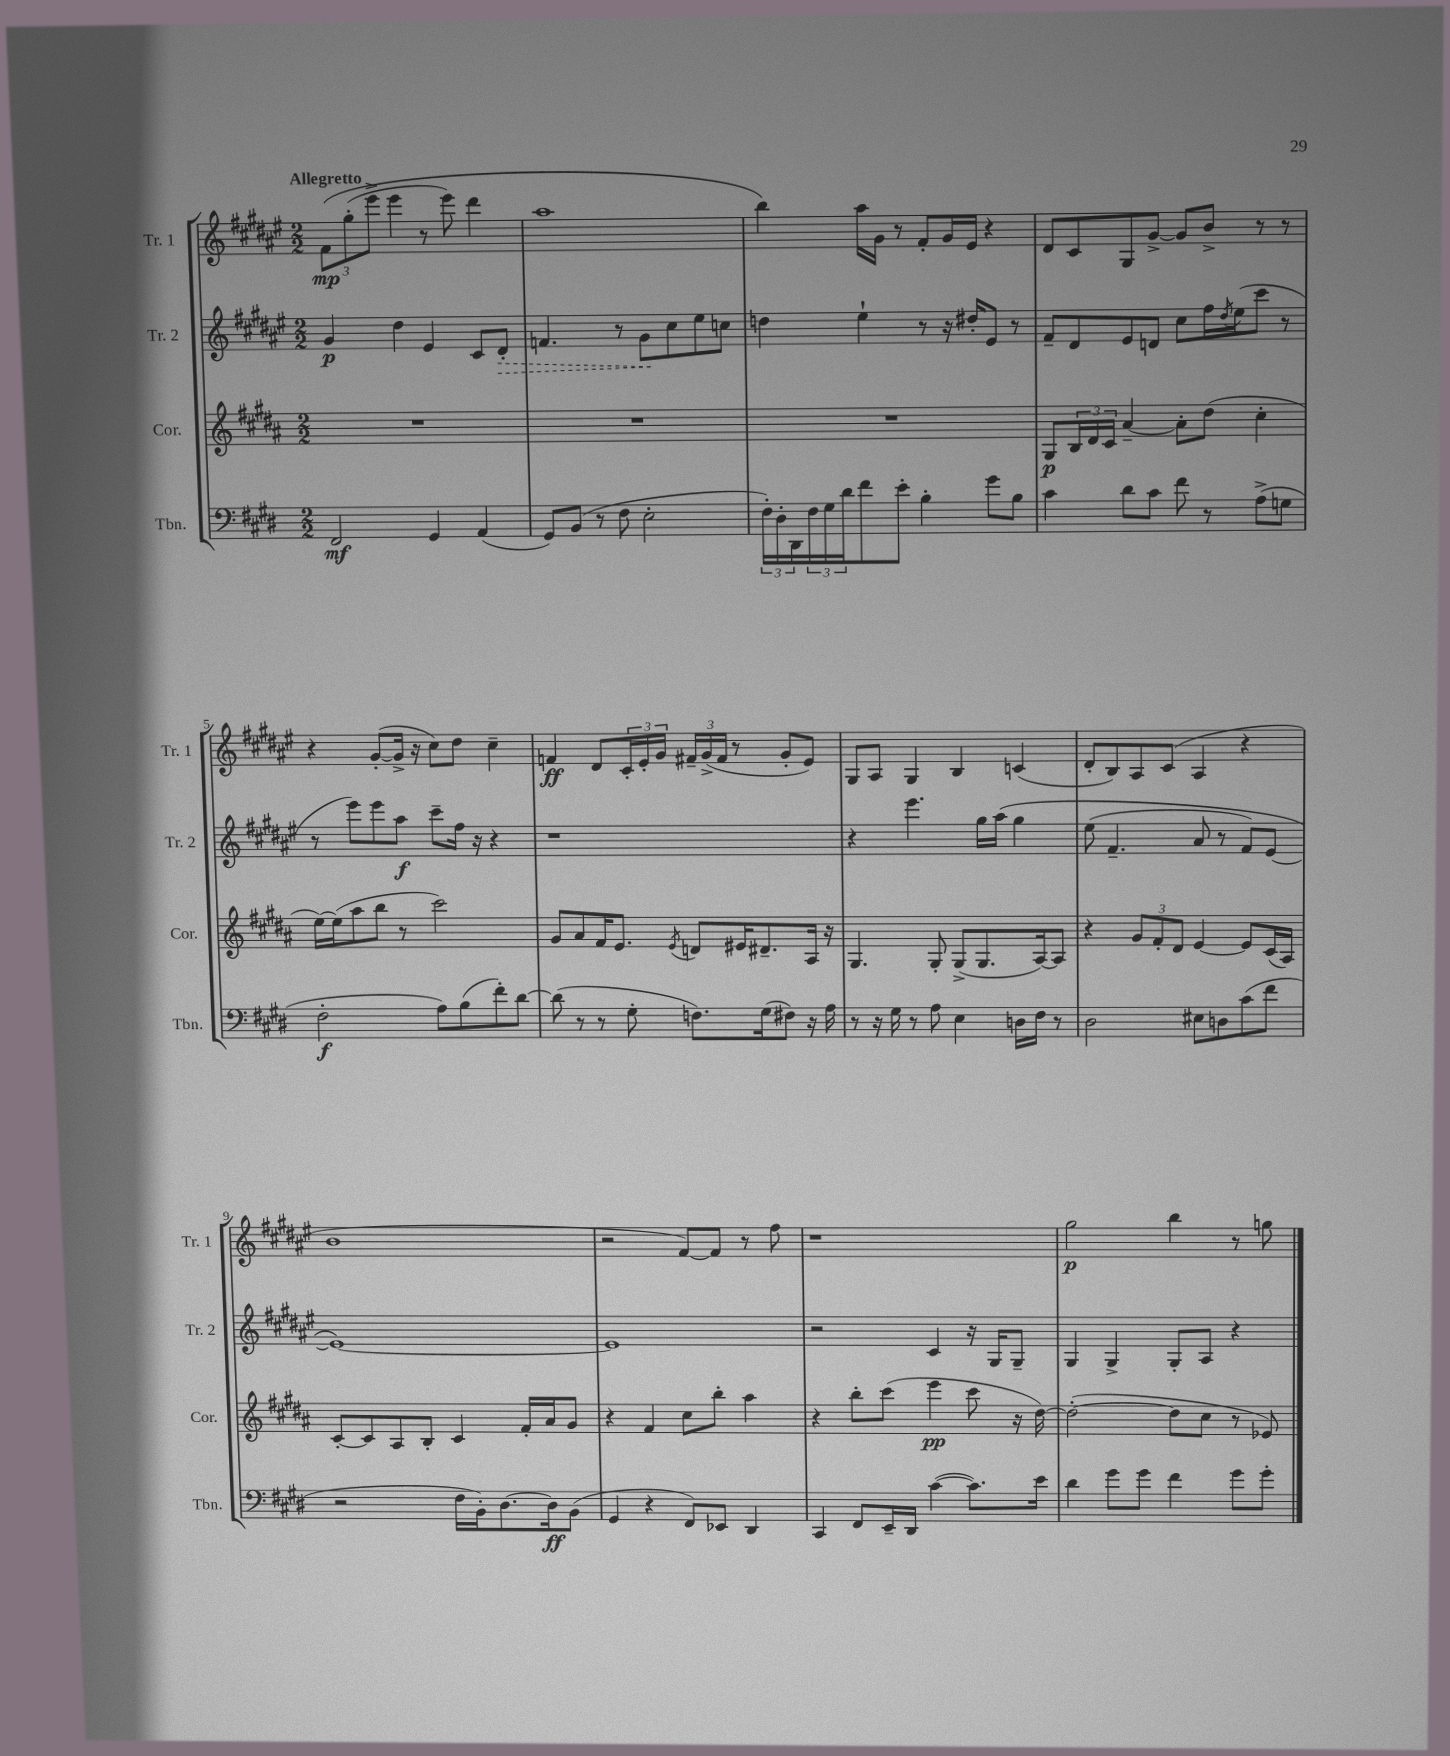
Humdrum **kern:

**kern	**dynam	**kern	**dynam	**kern	**dynam	**kern	**dynam
*part4	*part4	*part3	*part3	*part2	*part2	*part1	*part1
*staff4	*staff4	*staff3	*staff3	*staff2	*staff2	*staff1	*staff1
*I"Tbn.	*	*I"Cor.	*	*I"Tr. 2	*	*I"Tr. 1	*
*I'Tbn.	*	*I'Cor.	*	*I'Tr. 2	*	*I'Tr. 1	*
*clefF4	*	*clefG2	*	*clefG2	*	*clefG2	*
*k[f#c#g#d#]	*	*k[f#c#g#d#a#]	*	*k[f#c#g#d#a#e#]	*	*k[f#c#g#d#a#e#]	*
*M2/2	*	*M2/2	*	*M2/2	*	*M2/2	*
=1	=1	=1	=1	=1	=1	=1	=1
!	!	!	!	!	!	!LO:TX:a:B:t=Allegretto	!
2FF#/	mf	1r	.	4g#/	p	(12f#\L	mp
.	.	.	.	.	.	(12gg#'\	.
.	.	.	.	.	.	12eee#^\J	.
.	.	.	.	4dd#\	.	4eee#\	.
4GG#/	.	.	.	4e#/	.	8r	.
.	.	.	.	.	.	8eee#\)	.
(4AA/	.	.	.	8c#/L	.	4ddd#\	.
!	!	!	!	!	!LO:HP:b	!	!
.	.	.	.	8d#'/J	>	.	.
=2	=2	=2	=2	=2	=2	=2	=2
8GG#/L)	.	1r	.	4.fn/	.	1aa#	.
(8BB/J	.	.	.	.	.	.	.
8r	.	.	.	.	.	.	.
8F#\	.	.	.	8r	.	.	.
2E'\	.	.	.	8g#\L	.	.	.
.	.	.	.	8cc#\	]	.	.
.	.	.	.	8ee#\	.	.	.
.	.	.	.	8ccn\J	.	.	.
=3	=3	=3	=3	=3	=3	=3	=3
24F#'\LL)	.	1r	.	4ddn\	.	4bb\)	.
24D#'\	.	.	.	.	.	.	.
24DD#\	.	.	.	.	.	.	.
24F#\	.	.	.	.	.	.	.
24G#\	.	.	.	.	.	.	.
24d#\J	.	.	.	.	.	.	.
8f#\	.	.	.	4ee#`\	.	16aa#\LL	.
.	.	.	.	.	.	16g#\JJ	.
8e'\J	.	.	.	.	.	8r	.
4B'\	.	.	.	8r	.	8f#'/L	.
.	.	.	.	16r	.	16g#/L	.
.	.	.	.	16dd#X'/KL	.	16e#/JJ	.
8g#\L	.	.	.	8e#/J	.	4r	.
8B\J	.	.	.	8r	.	.	.
=4	=4	=4	=4	=4	=4	=4	=4
4c#\	.	8G#/L	p	8f#~/L	.	8d#/L	.
.	.	24B/L	.	8d#/	.	8c#/	.
.	.	24d#/	.	.	.	.	.
.	.	24c#/JJ	.	.	.	.	.
8d#\L	.	[4a#~/	.	8e#/	.	8G#/	.
8c#\J	.	.	.	8dn/J	.	[8g#^/J	.
8f#\	.	8a#'\L]	.	8cc#\L	.	8g#/L]	.
8r	.	(8dd#\J	.	16ff#\L	.	8b^/J	.
.	.	.	.	8qdd#/	.	.	.
.	.	.	.	(16ee#\J	.	.	.
(8A^\L	.	4cc#'\	.	8ccc#\J	.	8r	.
8Gn\J	.	.	.	8r	.	8r	.
!!LO:LB:g=z
=5	=5	=5	=5	=5	=5	=5	=5
2F#'\	f	[16ee\LL)	.	8r	.	4r	.
.	.	(16ee\J]	.	.	.	.	.
.	.	8aa#\	.	8eee#\L)	.	.	.
.	.	8bb\J	.	8eee#\	.	([8g#'/L	.
.	.	8r	.	8aa#\J	f	16g#^/Jk]	.
.	.	.	.	.	.	16r	.
8A\L)	.	2ccc#\)	.	8ccc#~\L	.	8cc#\L)	.
(8B\	.	.	.	16ff#\Jk	.	8dd#\J	.
.	.	.	.	16r	.	.	.
8f#'\)	.	.	.	4r	.	4cc#~\	.
[8d#\J	.	.	.	.	.	.	.
=6	=6	=6	=6	=6	=6	=6	=6
(8d#\]	.	8g#/L	.	1r	.	4fn/	ff
8r	.	8a#/	.	.	.	.	.
8r	.	16f#/K	.	.	.	8d#/L	.
.	.	8.e/J	.	.	.	.	.
8G#'\	.	.	.	.	.	24c#'/L	.
.	.	.	.	.	.	24e#'/	.
.	.	.	.	.	.	24g#/JJ	.
.	.	8qe/	.	.	.	.	.
8.Fn\L)	.	8dn/L	.	.	.	24f#X~/LL	.
.	.	.	.	.	.	(24g#^/	.
.	.	.	.	.	.	24f#/JJ	.
.	.	16e#X/K	.	.	.	8r	.
(16G#\k	.	8.d#X~/	.	.	.	.	.
8F#X\J)	.	.	.	.	.	8g#'/L	.
16r	.	16A#/Jk	.	.	.	8e#/J)	.
16A\	.	16r	.	.	.	.	.
=7	=7	=7	=7	=7	=7	=7	=7
8r	.	4.G#/	.	4r	.	8G#/L	.
16r	.	.	.	.	.	8A#/J	.
16G#\	.	.	.	.	.	.	.
8r	.	.	.	4.eee#\	.	4G#/	.
8A\	.	8G#'/	.	.	.	.	.
4E\	.	(8G#^/L	.	.	.	4B/	.
.	.	8.G#/	.	16gg#\LL	.	.	.
.	.	.	.	(16aa#\JJ	.	.	.
16Dn\LL	.	.	.	4gg#\	.	(4cn/	.
16F#\JJ	.	[16A#/k)	.	.	.	.	.
8r	.	8A#/J]	.	.	.	.	.
=8	=8	=8	=8	=8	=8	=8	=8
2D#\	.	4r	.	(8ee#\	.	8d#'/L	.
.	.	.	.	4.f#~/	.	8B/)	.
.	.	12g#/L	.	.	.	8A#/	.
.	.	12f#'/	.	.	.	.	.
.	.	.	.	.	.	(8c#/J	.
.	.	12d#/J	.	.	.	.	.
8E#X\L	.	[4e/	.	8a#/	.	4A#/	.
8Dn\	.	.	.	8r	.	.	.
(8c#\	.	8e/L]	.	8f#/L)	.	4r	.
8f#\J	.	(16c#/L	.	[8e#/J	.	.	.
.	.	16A#/JJ)	.	.	.	.	.
!!LO:LB:g=z
=9	=9	=9	=9	=9	=9	=9	=9
2r	.	[8c#'/L	.	1e#_)	.	1b	.
.	.	8c#/]	.	.	.	.	.
.	.	8A#/	.	.	.	.	.
.	.	8B'/J	.	.	.	.	.
16F#\LL	.	4c#/	.	.	.	.	.
16BB'\J)	.	.	.	.	.	.	.
[8.D#\	.	.	.	.	.	.	.
.	.	16f#'/LL	.	.	.	.	.
16D#\k]	ff	16a#/J	.	.	.	.	.
(8BB\J	.	8g#/J	.	.	.	.	.
=10	=10	=10	=10	=10	=10	=10	=10
4GG#/	.	4r	.	1e#]	.	2r	.
4r	.	4f#/	.	.	.	.	.
8FF#/L)	.	8cc#\L	.	.	.	[8f#/L)	.
8EE-X/J	.	8bb'\J	.	.	.	8f#/J]	.
4DD#/	.	4aa#\	.	.	.	8r	.
.	.	.	.	.	.	8ff#\	.
=11	=11	=11	=11	=11	=11	=11	=11
4CC#/	.	4r	.	2r	.	1r	.
8FF#/L	.	8bb'\L	.	.	.	.	.
16EE~/L	.	(8ccc#\J	.	.	.	.	.
16DD#/JJ	.	.	.	.	.	.	.
([4c#\	.	4eee\	pp	4c#/	.	.	.
8.c#\L])	.	8ccc#\	.	16r	.	.	.
.	.	.	.	16G#/KL	.	.	.
.	.	16r	.	8G#~/J	.	.	.
16e\Jk	.	[16dd#\)	.	.	.	.	.
=12	=12	=12	=12	=12	=12	=12	=12
4d#\	.	(2dd#'\_	.	4G#/	.	2gg#\	p
8g#\L	.	.	.	4G#^/	.	.	.
8g#\J	.	.	.	.	.	.	.
4f#\	.	8dd#\L]	.	8G#'/L	.	4bb\	.
.	.	8cc#\J	.	8A#/J	.	.	.
8g#\L	.	8r	.	4r	.	8r	.
8g#'\J	.	8e-X/)	.	.	.	8ggn\	.
==	==	==	==	==	==	==	==
*-	*-	*-	*-	*-	*-	*-	*-
